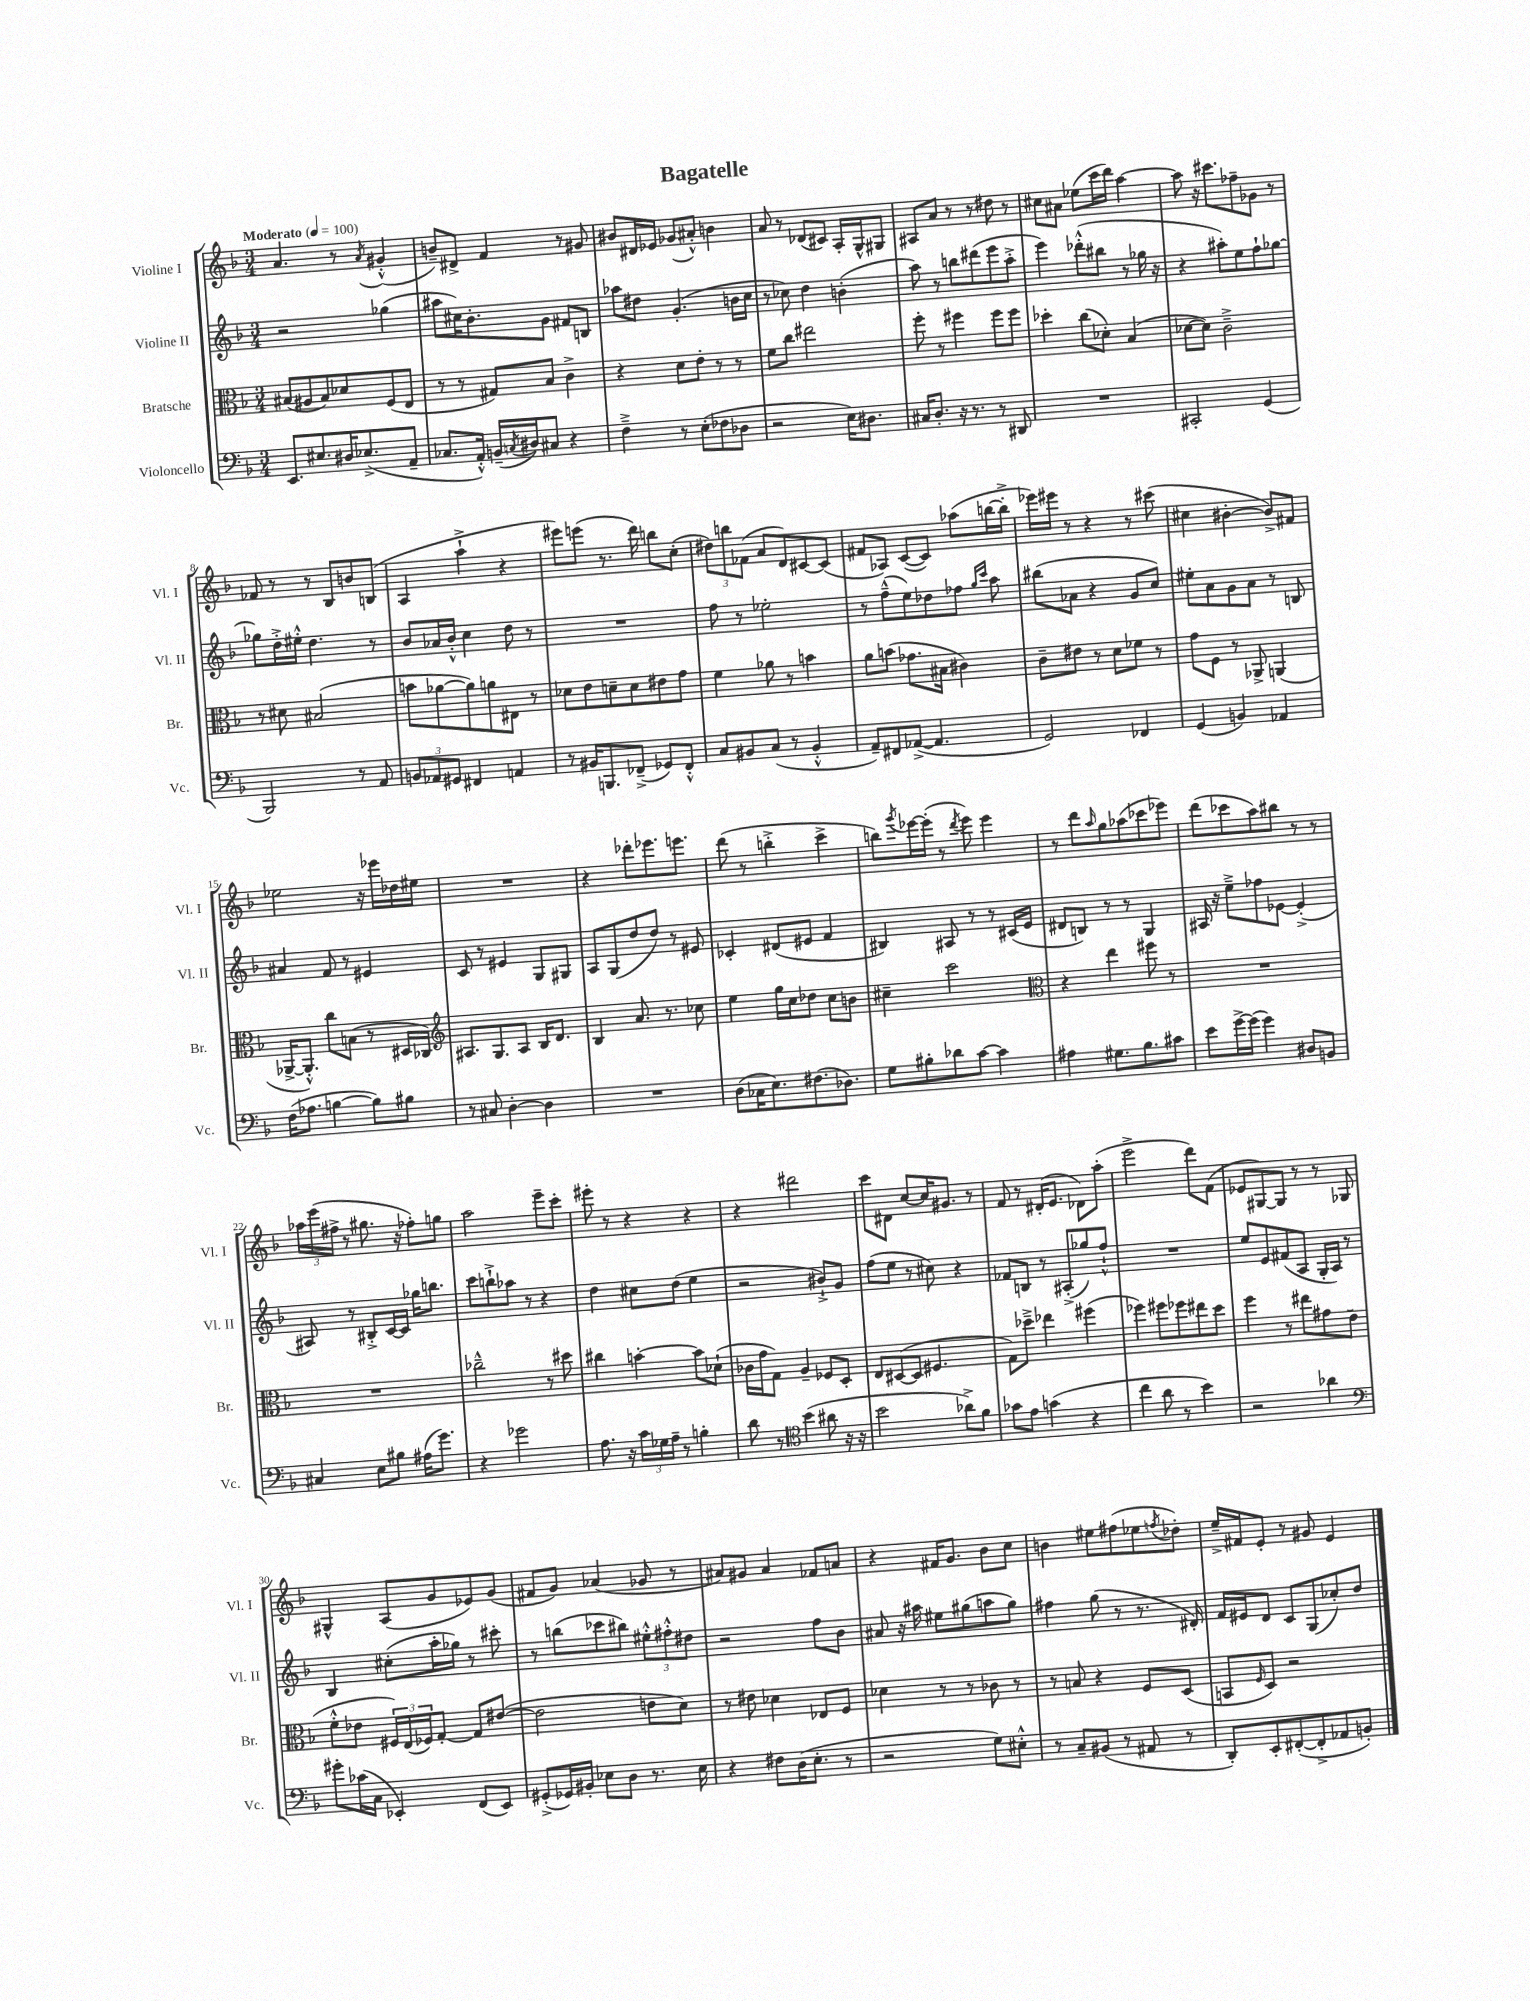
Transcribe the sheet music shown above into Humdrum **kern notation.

**kern	**kern	**kern	**kern
*staff4	*staff3	*staff2	*staff1
*clefF4	*clefC3	*clefG2	*clefG2
*k[b-]	*k[b-]	*k[b-]	*k[b-]
*M3/4	*M3/4	*M3/4	*M3/4
*MM100	*MM100	*MM100	*MM100
8.EE	(8B#	2r	4.a
.	8A#	.	.
8.E#	.	.	.
.	8B#)	.	.
16D#	8d-	.	8r
(8.E-^	.	.	.
.	.	.	8qa
.	(8F	(4gg-	(4g#'^^
8AA~	8E	.	.
=	=	=	=
8.C-	8r	8aa#	8b~)
.	8r	16cc#)	8d#^
16AA'^^)	.	8.b-'	.
(16BB~	8G#)	.	4f
8qC	.	.	.
16D#)	.	.	.
8C#	8B-	8g	.
4r	4c^	8f#	8r
.	.	8B	8g#
=	=	=	=
4F~^	4r	8aa-	8b#
.	.	8dd#	16d#
.	.	.	16e-
8r	8d	(4.g'	(8g-
(8E'	8e'	.	8a#'^^)
8F-	8r	.	4b
8D-	8r	16b	.
.	.	16cc	.
=	=	=	=
2r	8f	8r	8a
.	8cc	8cc-)	8r
.	2ee#	4dd	(8d-
.	.	.	8c#)
16E)	.	(4b'	16A'
8.D#	.	.	16G^^
.	.	.	8G#
=	=	=	=
16C#	8ff'	8aa)	8A#
8.D'	.	.	.
.	8r	8r	8a
16r	4ff#	8bb	8r
8.r	.	.	.
.	.	(8ddd#	8r
8r	8ff#	8eee	8dd#
8DD#	8ff#	8aa'^	8r
=	=	=	=
2.r	4dd-'	4eee)	8cc#
.	.	.	8a#
.	(8cc	(8ddd-'^^	(8ee-
.	8d-')	8bb#	16ccc
.	.	.	16ddd)
.	(4B-	8r	[4aa
.	.	16gg-	.
.	.	16r	.
=	=	=	=
2CC#'	[8d-	4r	8aa]
.	8d-])	.	16r
.	.	.	8.ccc#
.	2c~^	8aa#')	.
.	.	8ee	8ff-~
(4GG	.	8ff`	8g-
.	.	[8gg-	8r
=	=	=	=
2BBB-)	8r	8gg-]	8f-
.	8d#	16dd'^	8r
.	.	16ee#'^^	.
.	(2B#	4.dd	8r
.	.	.	8B-
8r	.	.	8b
8AA	.	8r	(8B
=	=	=	=
12BB	8b	8b-	4A
12AA-	.	.	.
.	[8a-	16a-	.
12GG#	.	.	.
.	.	16b-'^^	.
4FF#	8a-])	4cc	4aa`^
.	8a	.	.
4AA	8E#	8dd	4r
.	8r	8r	.
=	=	=	=
8r	8d-	2.r	8eee#)
16BB#	8e	.	(8eee
8.BBB	.	.	.
.	8d~	.	8.r
(8FF-~^	8d	.	.
.	.	.	16ddd)
8GG-)	8e#	.	8bb
8FF-'^^	8g	.	(8cc'
=	=	=	=
8C	4f	8ff	12dd#)
.	.	.	12bb
8BB#	.	8r	.
.	.	.	(12f-
(8C	8a-	2ee-'	8a
8r	8r	.	8d)
4BB#'^^	4b	.	[8c#
.	.	.	(8c#]
=	=	=	=
8AA~)	8a	8r	8f#
8FF#	(8b	(8ff~^^	8A-)
([8AA-^	8.g-	8ee)	([8c
4.AA-]	.	8dd-	8c])
.	16B#	.	.
.	4c#)	8ff-	(8aa-
.	.	16qqgg	.
.	.	16qqccc	.
.	.	8aa	[16bb
.	.	.	16bb'^]
=	=	=	=
2GG)	8c~	(8bb#	16eee-)
.	.	.	16eee#
.	8e#	8a-	8r
.	8r	4r	4r
.	8d	.	.
4FF-	8f-	8g	8r
.	8r	8cc)	(8ccc#
=	=	=	=
(4GG	8g	8ee#'	4cc#
.	8F	8a	.
4BB)	8r	8g	[4b#'
.	8AA-^	8a	.
4AA-	(4AA	8r	8b#^])
.	.	8B	8f#
=	=	=	=
(16F	[16AA-^	4a#	2ee-
8.A-	8.AA-'^^])	.	.
[4B	8cc	8f	.
.	(8B	8r	.
8B])	8r	4e#	16r
.	.	.	16eee-
8B#	16D#	.	16dd-
.	16C-)	.	16ee#
=	=	=	=
*	*clefG2	*	*
8r	8.A#	8c	2.r
8C#	.	8r	.
.	8.G	.	.
[4D'	.	4e#	.
.	8A#	.	.
4D]	16B-	8G	.
.	8.d	.	.
.	.	8G#	.
=	=	=	=
2.r	4B-	8A	4r
.	.	(8G	.
.	8.a	8dd	8ddd-'
.	.	8dd)	8.eee-
.	8.r	.	.
.	.	8r	.
.	.	.	8.eee
.	8cc-	8e#	.
=	=	=	=
(8D	4ee	4c-'	(8ddd
16C-	.	.	8r
8.E)	.	.	.
.	16gg	(8d#	4bb'^
.	16cc	.	.
(8.F#	8dd-	8e#	.
.	8cc	4f	4ccc^
8.D-)	.	.	.
.	8b	.	.
=	=	=	=
8G	4cc#~	4B#)	8bb)
.	.	.	8qggg
8B#'	.	.	[16eee-
.	.	.	(16eee-']
8d-	2ccc	8A#	8r
.	.	.	8qddd
[8c	.	8r	8eee-)
4c]	.	8r	4eee-
.	.	(16c#	.
.	.	16e	.
=	=	=	=
*	*clefC3	*	*
4A#	4r	8d#	8r
.	.	8B)	8ddd
.	.	.	16qqaa
8.G#	4ee	8r	8gg
.	.	8r	(8aa-
8.B-	.	.	.
.	8ff#	4G	8ccc-
8c#	8r	.	8eee-)
=	=	=	=
8e	2.r	16A#	(8ddd
.	.	16r	.
[16g^	.	8ee~^	8ccc-
(16g]	.	.	.
4g)	.	8ff-	8aa)
.	.	[8e-	8bb#
8D#	.	(4e-'^]	8r
8BB	.	.	8r
=	=	=	=
4C#	2.r	8A#)	24aa-
.	.	.	(24eee
.	.	.	24ff#^
.	.	8r	8r
8E	.	8B#'^	8.gg#
8B#	.	[16c	.
.	.	16c]	16r
(16A#	.	16gg-	8ff-')
8.g)	.	8.bb	.
.	.	.	8gg
=	=	=	=
4r	2cc-~^^	8ccc	2aa
.	.	8bb`^	.
2g-	.	8aa-	.
.	.	8r	.
.	8r	4r	8eee~
.	8dd#	.	8ccc'
=	=	=	=
8.A	4cc#	4dd	8eee#'
.	.	.	8r
16r	.	.	.
24c	[4b'	8cc#	4r
24G-	.	.	.
24A~	.	.	.
8r	.	(8dd	.
4B'	8b]	4ee	4r
.	(8d-`	.	.
=	=	=	=
8d	16c-	2r	4r
.	16g	.	.
8r	8G)	.	.
*clefC4	*	*	*
(4b-	4A~	.	2ddd#
8a#	8F-	8b#`^)	.
16r	8D'	8g	.
16r	.	.	.
=	=	=	=
2b-	8E	(8ff	8ccc
.	([8D#	8ee	8d#
.	8D#]	8r	[8cc
.	4.F#	8cc#)	16cc]
.	.	.	8.g#
8a-^)	.	4r	.
8f	.	.	8r
=	=	=	=
8g-	8G)	8f-	8f
8e	8dd-~^	8B	8r
(4g	4ee-	8r	(16d#'
.	.	.	8.e
.	.	(8A#'^	.
4r	(4ff#	8gg-)	8d-)
.	.	8ff`^^	(8aa'
=	=	=	=
4cc	4ff-)	2.r	2eee^
8a	8ff#	.	.
8r	8ff-	.	.
4b-)	8ee#	.	8ddd)
.	8dd	.	(8f
=	=	=	=
2r	4ff	8ee	8e-
.	.	8e	[8G#)
.	8r	(8f#	8G#]
.	8ee#	8A	8r
4a-	8g#	16G'	8r
.	.	16A)	.
.	(8e	8r	8G-
=	=	=	=
*clefF4	*	*	*
8g#'	8f'^^	4B-	4G#^^
(16c-	8e-	.	.
16C	.	.	.
4EE-')	24F#)	(8cc#'	(8A
.	(24E	.	.
.	24F-)	.	.
.	[8G'	16aa'	8g
.	.	16gg-)	.
(8FF	8G]	8r	8e-)
8EE-)	([8e#	8ccc#'	(8g
=	=	=	=
(8GG#'^	2e#]	8r	8f#
16GG-)	.	(8bb	8g)
16BB#'	.	.	.
8E-	.	8ccc-	(4a-
8D	.	8bb#)	.
8.r	8e	12ee#'^^	8g-
.	.	12ff#'^^	.
.	8d)	.	8r
.	.	12dd#	.
16E-	.	.	.
=	=	=	=
4r	8r	2r	8a#)
.	8e#	.	8g#
8F#	4d-	.	4a#
(16D	.	.	.
8.E'	.	.	.
.	8E-	8ff	8f-
8r	8F	8b-	8a
=	=	=	=
2r	4d-	8a#	4r
.	.	16r	.
.	.	16aa#	.
.	8r	8ee#	16f#
.	.	.	8.g
.	8r	(8gg#	.
8G)	8c-	8aa	8b-
8E#'^^	8r	8gg#)	8cc
=	=	=	=
8r	8r	4ff#	4b
8C~	8B	.	.
(8BB#	4r	(8gg	8ee#
8r	.	8r	(8ff#
8AA#	8F	8.r	8ee-
.	.	.	8qff
8r	(8D	.	8dd-')
.	.	16d#')	.
=	=	=	=
8DD')	8BB	16f	16ee~^
.	.	16e#	16f#
.	16qqF	.	.
8EE'	8D)	8d	8e'
([8FF#'	2r	8c	8r
8FF#'^]	.	(8G	8g#
8AA-	.	8cc-')	4e
8BB')	.	8dd	.
==	==	==	==
*-	*-	*-	*-
